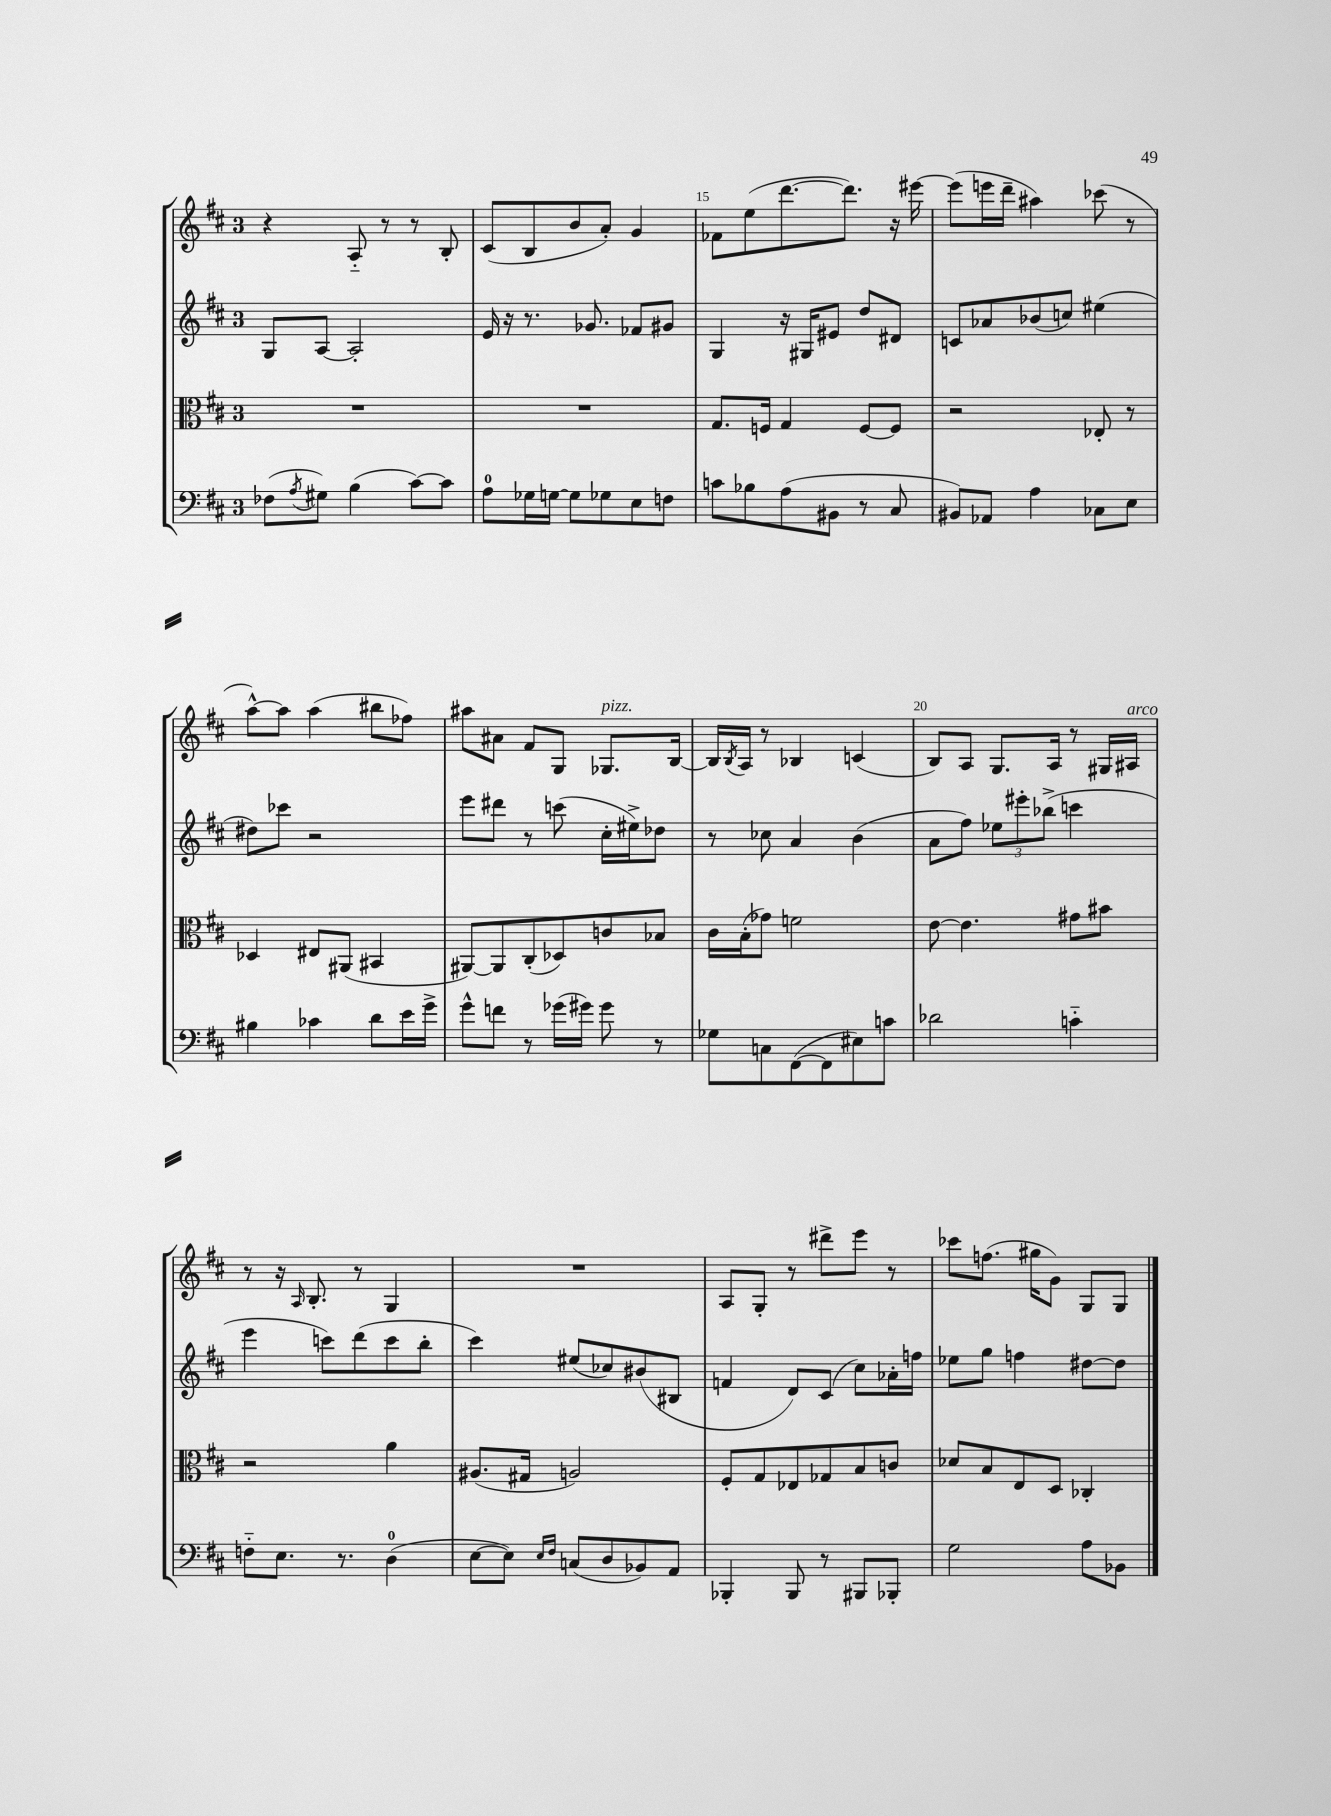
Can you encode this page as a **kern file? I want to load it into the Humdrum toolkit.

**kern	**kern	**kern	**kern
*staff4	*staff3	*staff2	*staff1
*clefF4	*clefC3	*clefG2	*clefG2
*k[f#c#]	*k[f#c#]	*k[f#c#]	*k[f#c#]
*M3/4	*M3/4	*M3/4	*M3/4
(8F-\L	2.r	8G/L	4r
8qA/	.	.	.
8G#\J)	.	[8A/J	.
(4B\	.	2A'/]	8A'~/
.	.	.	8r
[8c#\L)	.	.	8r
8c#\]J	.	.	8B'/
=	=	=	=
8A\L	2.r	16e/	(8c#/L
.	.	16r	.
16G-\L	.	8.r	8B/
[16G\JJ	.	.	.
8G\]L	.	.	8b/
.	.	8.g-/	.
8G-\	.	.	8a'/J)
8E\	.	8f-/L	4g/
8F\J	.	8g#/J	.
=	=	=	=
8c\L	8.G/L	4G/	8f-\L
8B-\	.	.	(8ee\
.	16F/Jk	.	.
(8A\	4G/	16r	[8.ddd\
.	.	16G#/LK	.
8BB#\J	.	8e#/J	.
.	.	.	8.ddd\]J)
8r	[8F/L	8dd/L	.
8C#/	8F/]J	8d#/J	16r
.	.	.	[16eee#\
=	=	=	=
8BB#/L)	2r	8c/L	(8eee#\]L
8AA-/J	.	8a-/	16eee\L
.	.	.	16ddd~\JJ
4A\	.	(8b-/	4aa#\)
.	.	8cc/J)	.
8C-\L	8E-'/	(4ee#\	(8ccc-\
8E\J	8r	.	8r
=	=	=	=
4B#\	4D-/	8dd#\L)	[8aa^^\L)
.	.	8ccc-\J	8aa\]J
4c-\	8E#/L	2r	(4aa\
.	(8AA#/J	.	.
8d\L	4BB#/	.	8bb#\L
16e\L	.	.	8ff-\J)
16g^\JJ	.	.	.
=	=	=	=
8g^^\L	[8AA#/L)	8eee\L	8aa#\L
8f\J	8AA#/]	8ddd#\J	8a#\J
8r	(8C#'/	8r	8f#/L
(16g-\LL	8D-/)	(8ccc\	8G/J
16g#\JJ)	.	.	.
8g#\	8c/	16cc#'\LL	8.G-/L
.	.	16ee#^\J)	.
8r	8B-/J	8dd-\J	.
.	.	.	[16B/Jk
=	=	=	=
8G-\L	16c#\LL	8r	16B/]LL
.	.	.	8qB/
.	(16B'\J	.	16A/JJ
8C\	8g-\J)	8cc-\	8r
([8FF#\	2f\	4a/	4B-/
8FF#\]	.	.	.
8E#\)	.	(4b\	(4c/
8c\J	.	.	.
=	=	=	=
2d-\	[8e\	8a\L	8B/L)
.	4.e\]	8ff#\J)	8A/J
.	.	12ee-\L	8.G/L
.	.	12eee#'\	.
.	.	(12bb-^\J	.
.	.	.	16A/Jk
4c'~\	8g#\L	4ccc\	8r
.	8b#\J	.	16G#/LL
.	.	.	16A#/JJ
=	=	=	=
8F'~\L	2r	4eee\	8r
8.E\J	.	.	16r
.	.	.	16qqA/
.	.	.	8.B'/
.	.	8ccc\L)	.
8.r	.	.	.
.	.	(8ddd\	8r
(4D\	4a\	8ccc\	4G/
.	.	8bb'\J	.
=	=	=	=
[8E\L	(8.A#/L	4ccc#\)	2.r
8E\]J)	.	.	.
.	16G#/Jk	.	.
16qqE/LL	.	.	.
16qqF#/JJ	.	.	.
(8C/L	2A/)	(8ee#/L	.
8D/	.	8cc-/)	.
8BB-/)	.	(8b#/	.
8AA/J	.	8B#/J	.
=	=	=	=
4BBB-'/	8F#'/L	4f/	8A/L
.	8G/	.	8G'/J
8BBB-/	8E-/	8d/L)	8r
8r	8G-/	(8c#/J	8ddd#^\L
8BBB#/L	8B/	8cc#\L)	8eee\J
8BBB-'/J	8c/J	16a-'\L	8r
.	.	16ff\JJ	.
=	=	=	=
2G\	8d-/L	8ee-\L	8ccc-\L
.	8B/	8gg\J	(8.ff\J
.	8E/	4ff\	.
.	.	.	16gg#\LK
.	8D/J	.	8g\J)
8A\L	4C-'/	[8dd#\L	8G/L
8BB-\J	.	8dd#\]J	8G/J
==	==	==	==
*-	*-	*-	*-
